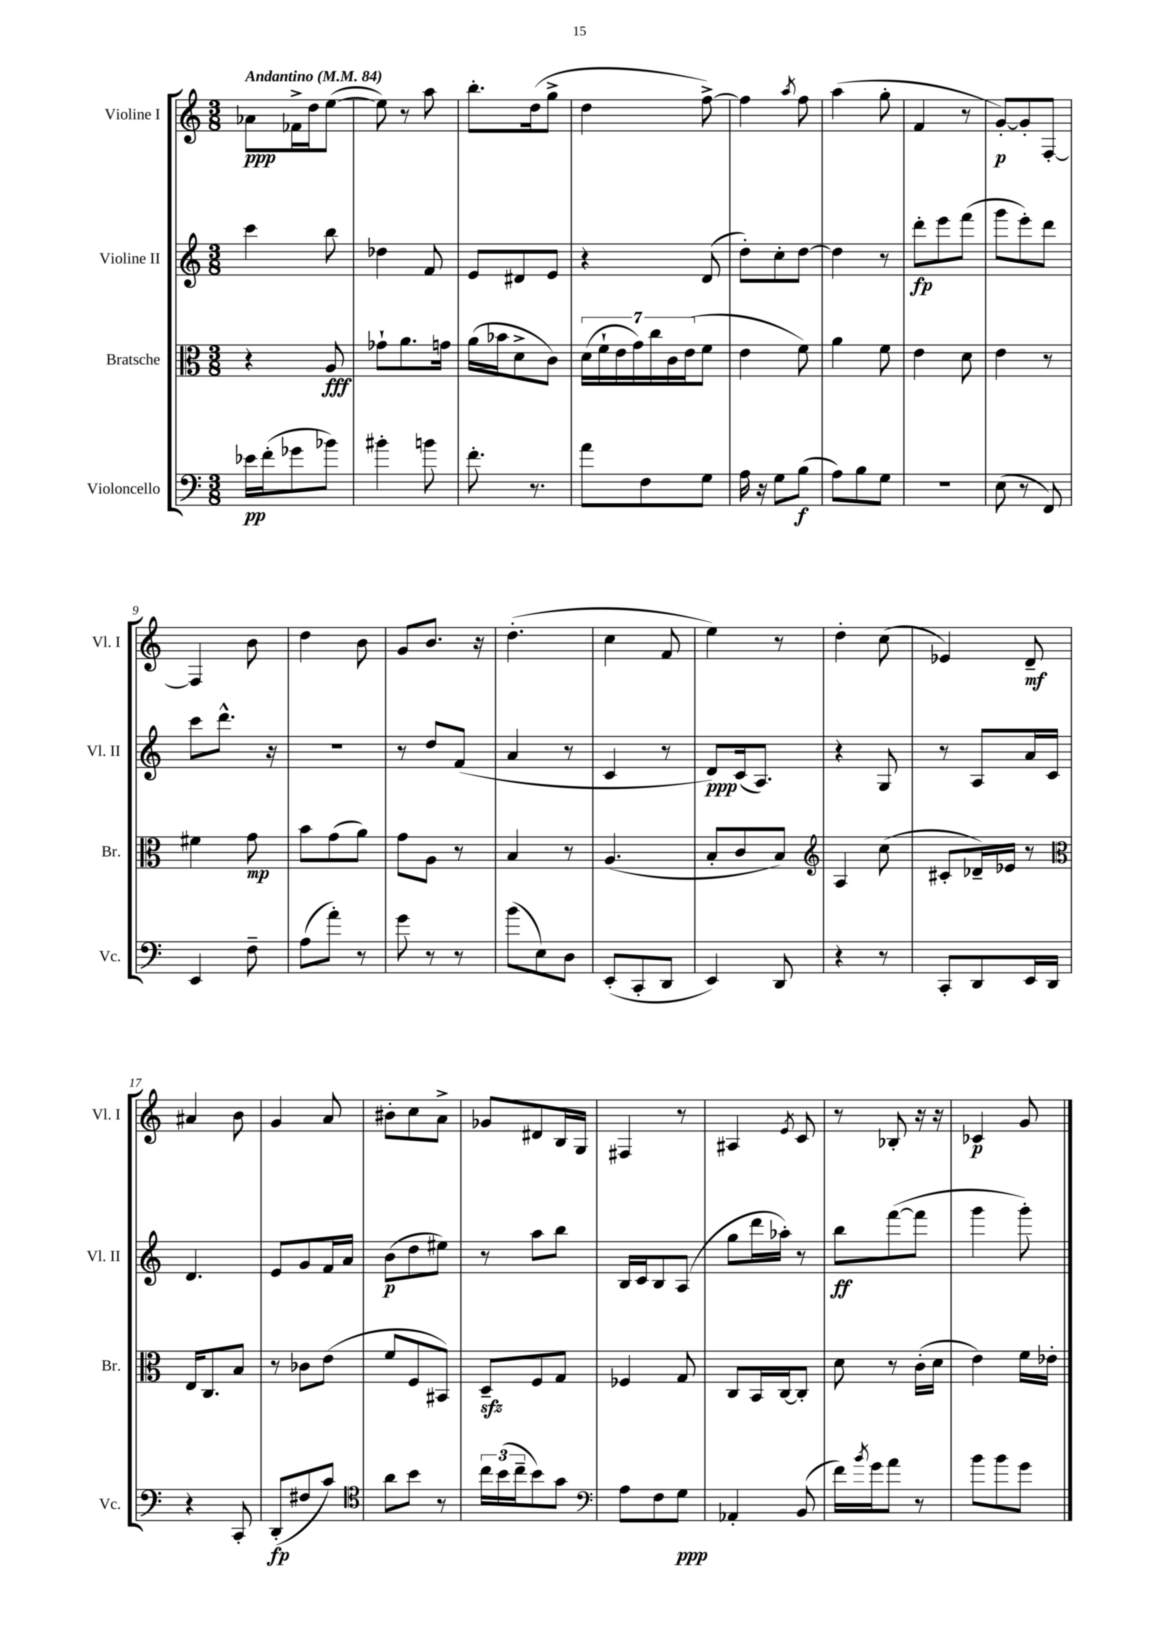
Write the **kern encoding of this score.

**kern	**kern	**kern	**kern
*staff4	*staff3	*staff2	*staff1
*clefF4	*clefC3	*clefG2	*clefG2
*k[]	*k[]	*k[]	*k[]
*M3/8	*M3/8	*M3/8	*M3/8
*MM84	*MM84	*MM84	*MM84
16e-\LL	4r	4ccc\	8a-\L
(16f'\J	.	.	.
8g-\	.	.	16f-^\L
.	.	.	16dd\J
8b-\J)	8A/	8bb\	([8ee\J
=	=	=	=
4b#'\	8g-`\L	4dd-\	8ee\])
.	8.a\	.	8r
8b\	.	8f/	8aa\
.	16g\Jk	.	.
=	=	=	=
8.f'\	(16a\LL	8e/L	8.bb'\L
.	16b-\J	.	.
.	8d^\	8d#/	.
8.r	.	.	(16dd\k
.	8c\J)	8e/J	8gg^\J
=	=	=	=
8a\L	(28d\LL	4r	4dd\
.	28f`\	.	.
.	28e\	.	.
.	28g\)	.	.
8F\	.	.	.
.	28cc\	.	.
.	28c\	.	.
.	(28e\J	.	.
8G\J	8f\J	(8d/	[8ff^\)
=	=	=	=
16A\	4e\	8dd'\L)	4ff\]
16r	.	.	.
8G\L	.	8cc'\	.
.	.	.	8qaa/
(8B\J	8f\)	[8dd\J	8ff\
=	=	=	=
8A\L)	4a\	4dd\]	(4aa\
8B\	.	.	.
8G\J	8f\	8r	8gg'\
=	=	=	=
4.r	4e\	8ddd'\L	4f/
.	.	8eee\	.
.	8d\	(8fff\J	8r
=	=	=	=
(8E\	4e\	8ggg\L	[8g'/L)
8r	.	8eee'\)	8g'/]
8FF/)	8r	8ddd\J	[8F'/J
=	=	=	=
4EE/	4f#\	8ccc\L	4F/]
.	.	8.ddd^^\J	.
8F~\	8g\	.	8b\
.	.	16r	.
=	=	=	=
(8A\L	8b\L	4.r	4dd\
8a'\J)	(8g\	.	.
8r	8a\J)	.	8b\
=	=	=	=
8g\	8g\L	8r	8g/L
8r	8A\J	8dd/L	8.b/J
8r	8r	(8f/J	.
.	.	.	16r
=	=	=	=
(8b\L	4B/	4a/	(4.dd'\
8E\)	.	.	.
8D\J	8r	8r	.
=	=	=	=
(8EE'/L	(4.A/	4c/	4cc\
8CC'/	.	.	.
8DD/J	.	8r	8f/
=	=	=	=
4EE/)	8B'/L	8d/L)	4ee\)
.	8c/	(16c/k	.
.	.	8.A/J)	.
8DD/	8B/J)	.	8r
=	=	=	=
*	*clefG2	*	*
4r	4A/	4r	4dd'\
8r	(8cc\	8G/	(8cc\
=	=	=	=
8CC'/L	8c#'/L	8r	4e-/)
8DD/	16d-~/L)	8A/L	.
.	16e-/JJ	.	.
16EE/L	8r	16a/L	8d~/
16DD/JJ	.	16c/JJ	.
=	=	=	=
*	*clefC3	*	*
4r	16E/LK	4.d/	4a#/
.	8.C/	.	.
8CC'/	8B/J	.	8b\
=	=	=	=
(8DD'/L	8r	8e/L	4g/
8F#/	8c-\L	8g/	.
8c/J)	(8e\J	16f/L	8a/
.	.	16a/JJ	.
=	=	=	=
*clefC4	*	*	*
8a\L	8f/L	(8b\L	8b#'\L
8b\J	8F/	8dd\	8cc\
8r	8BB#/J)	8ee#\J)	8a^\J
=	=	=	=
24cc\LL	8D~/L	8r	8g-/L
(24b\	.	.	.
24cc~\J	.	.	.
8b\)	8F/	8aa\L	8d#/
8g\J	8G/J	8bb\J	16B/L
.	.	.	16G/JJ
=	=	=	=
*clefF4	*	*	*
8A\L	4F-/	16B/LL	4F#/
.	.	16c/J	.
8F\	.	8B/	.
8G\J	8G/	(8A/J	8r
=	=	=	=
4AA-'/	8C/L	8gg\L	4A#/
.	16BB/L	16ddd\L	.
.	[16C/J	16aa-'\JJ)	.
.	.	.	8qe/
(8BB/	8C'/]J	8r	8c/
=	=	=	=
16f\LL)	8d\	8bb\L	8r
8qb/	.	.	.
16g\J	.	.	.
8a\J	8r	([8fff\	8B-'/
8r	(16c'\LL	8fff\]J	16r
.	16d\JJ	.	16r
=	=	=	=
8b\L	4e\)	4ggg\	4c-/
8b\	.	.	.
8g\J	16f\LL	8ggg'\)	8g/
.	16e-'\JJ	.	.
==	==	==	==
*-	*-	*-	*-
